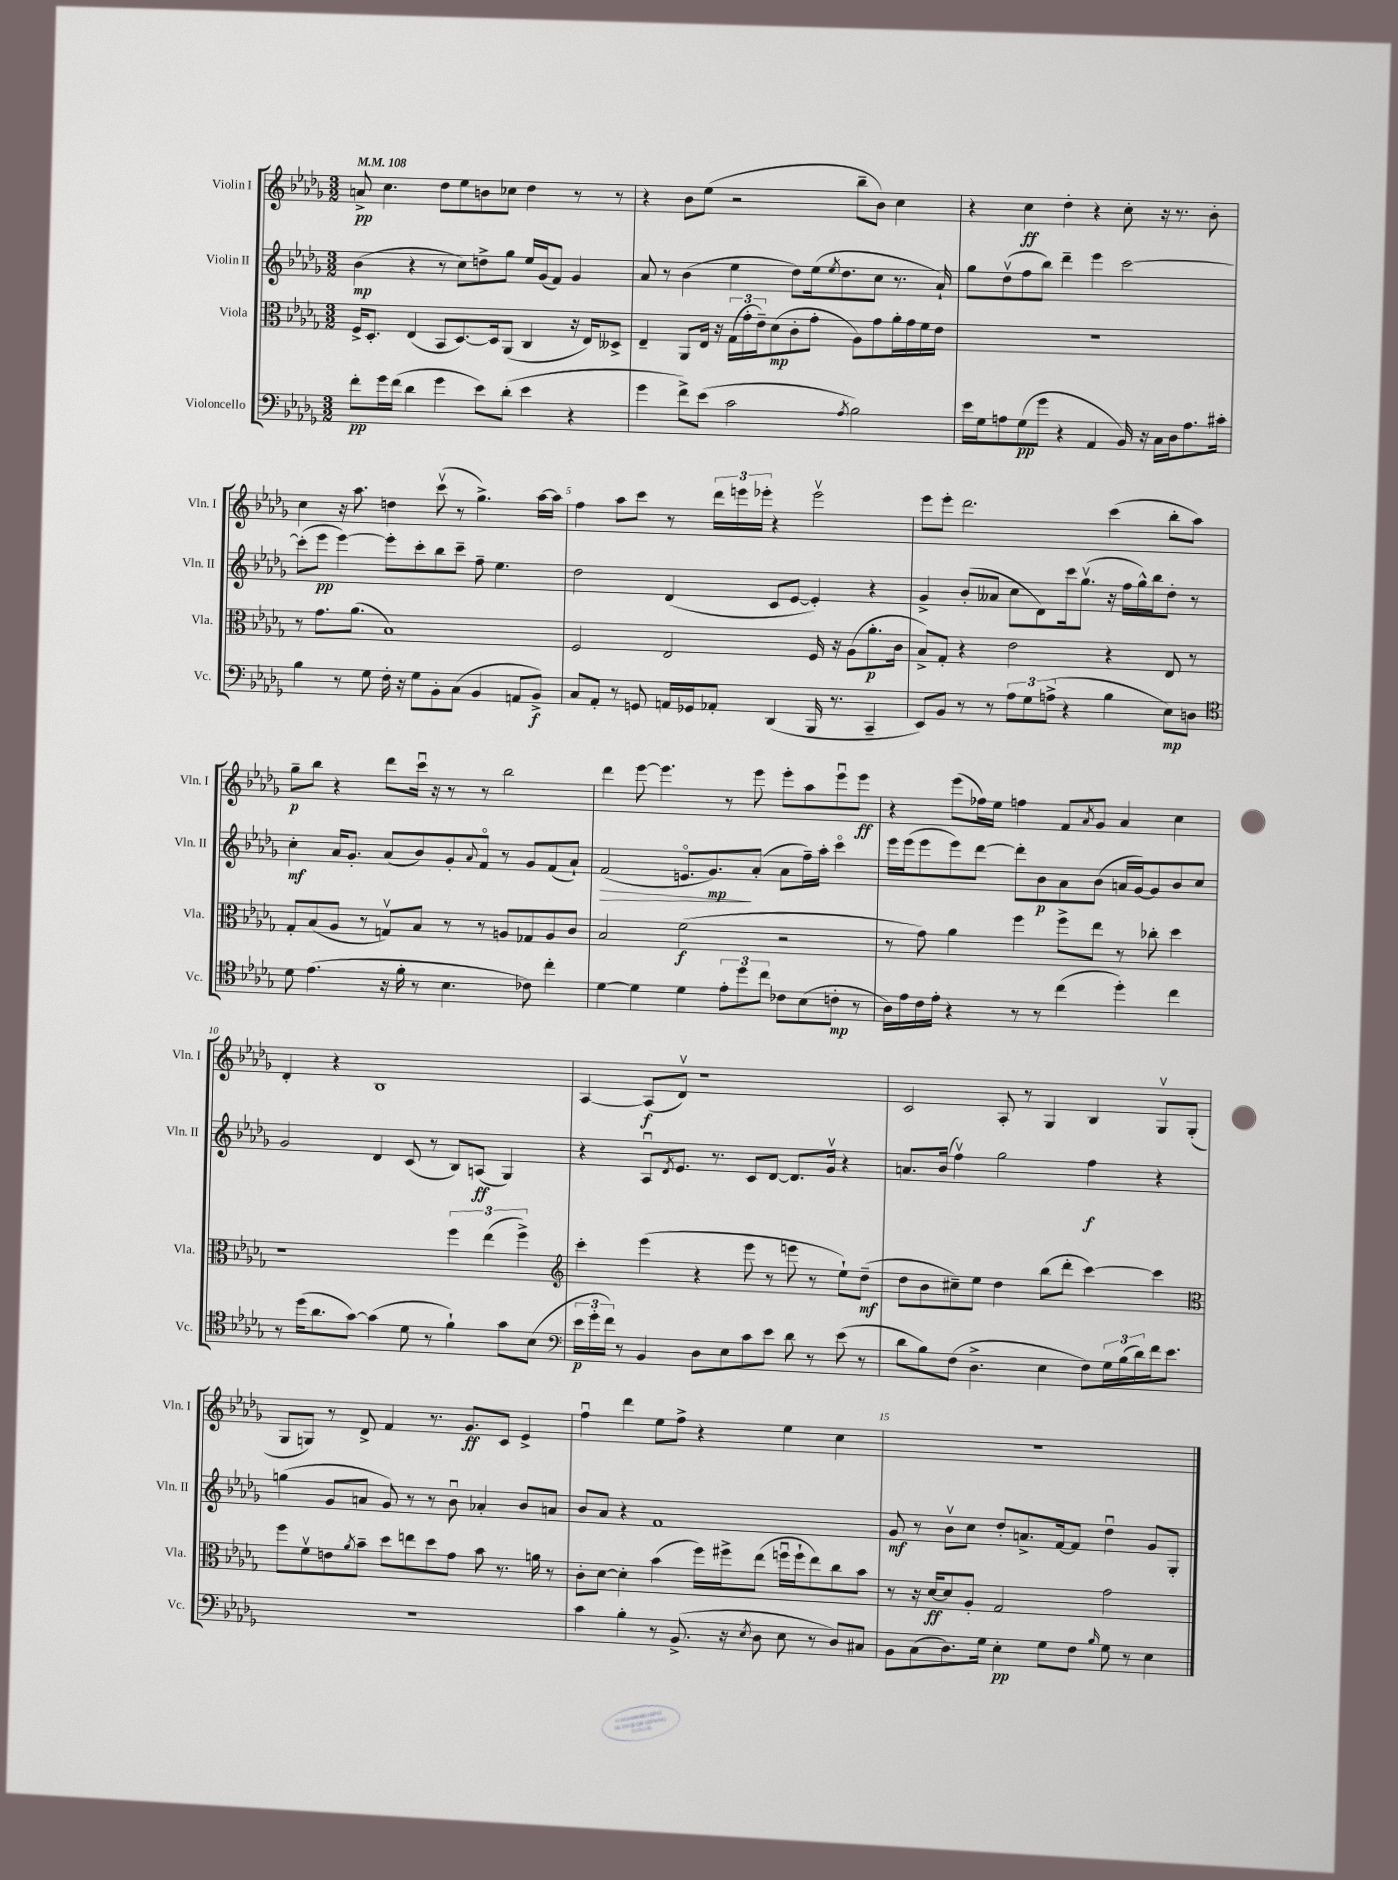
<<
\new StaffGroup <<
\new Staff = "s0" \with { instrumentName = "Violin I" shortInstrumentName = "Vln. I" } {
    \clef treble \key des \major \numericTimeSignature \time 3/2 \tempo 4 = 108
    a'8->\pp c''4. des''8 ees''8 b'8 ces''8 des''4 r8 r8 |
    r4 bes'8 ees''8( r2 bes''8-- bes'8) c''4 |
    r4 c''4\ff des''4-. r4 c''8-. r16 r8. bes'8-. |
    c''4 r16 aes''8. d''4 c'''8\upbow( r8 ges''4.->) aes''16~ aes''16 |
    f''4 aes''8 c'''8 r8 \tuplet 3/2 { des'''16 e'''16 ees'''16-. } r4 ees'''2\upbow |
    ees'''8 ees'''8-. des'''2. c'''4( bes''8-. aes''8) |
    ges''8--\p bes''8 r4 des'''8 c'''16\downbow r16 r8 r8 bes''2 |
    des'''4 ees'''8~ ees'''4. r8 ees'''8 ees'''8-. aes''8 ees'''8\downbow ees'''8\ff |
    r4 ees'''8( fes''16) ees''16 f''4 f'8 \acciaccatura { aes'8 } ges'8 aes'4 c''4 |
    des'4-. r4 bes1 |
    aes4~ aes8\f( des'8\upbow) r1 |
    c'2 aes8-. r8 ges4 bes4 ges8\upbow ges8-.( |
    ges8 g8) r8 des'8-> f'4 r8. ges'8.\ff c'8 ees'4-> |
    f''4\downbow des'''4 ees''8 f''8-> r4 ees''4 c''4 |
    R1. \bar "|." |
}
\new Staff = "s1" \with { instrumentName = "Violin II" shortInstrumentName = "Vln. II" } {
    \clef treble \key des \major \numericTimeSignature \time 3/2
    bes'4\mp( r4 r8 c''8) d''8-> ges''8 ees''16 ges'16( f'8) ges'4 |
    aes'8 r8 bes'4( ees''4 des''8) ees''16( \acciaccatura { ees''8 } des''8. c''8 r8. aes'16-!) |
    ges''8 des''8\upbow( f''8 bes''8) des'''4-- ees'''4 c'''2~ |
    c'''8-.( ees'''8\pp ees'''4~) ees'''8-. c'''8-. bes''8 c'''8-- f''8-- ees''4. |
    des''2 des'4( c'8 ees'8~ ees'4-.) r4 |
    ges'4-> bes'8-.( aeses'8 c''8 des'8) c'''16 ges''8.\upbow( r16 f''16 ges''16-^) bes''16 des''8-. r8 |
    c''4-.\mf aes'16 ges'8.-. aes'8( bes'8) ges'8-. \appoggiatura { aes'8 } f'8\flageolet r8 ges'8 f'8( aes'8-!) |
    f'2\>( e'8.\flageolet ges'8.\mp\!) aes'8-.( aes'8 f''16--) aes''16-. c'''4\flageolet |
    ees'''16 ees'''16( ees'''8 ees'''8) des'''8~ des'''8-. bes'8\p aes'8 bes'8( a'16 ges'16~) ges'8 bes'8 c''8 |
    ges'2 des'4 c'8( r8 bes8) a8\ff( ges4) |
    r4 aes8\downbow \acciaccatura { des'8 } ees'8. r8. c'8 des'8~ des'8. ges'16\upbow r4 |
    a'8. bes'16( f''4\upbow) ges''2 f''4\f r4 |
    g''4( ges'8 a'8 ges'8) r8 r8 bes'8\downbow aes'4-. bes'8 a'8 |
    bes'8 aes'8 r4 f'1 |
    ges'8\mf r8 bes'8\upbow c''8 des''8-. a'8.-> f'16~ f'8 des''4\downbow ges'8 ges8-. \bar "|." |
}
\new Staff = "s2" \with { instrumentName = "Viola" shortInstrumentName = "Vla." } {
    \clef alto \key des \major \numericTimeSignature \time 3/2
    f16-> des8.-. ees4( bes,8 des8.~) des16 aes,8( c4 r16 ees16) deses8-> |
    ees4-- aes,8 ees16 r16 \tuplet 3/2 { ges16( ges'16-. ees'16--) } des'8\mp( c'8-. ges'8-. aes8) ges'8 aes'16-. ges'16 f'16 ees'16 |
    R1. |
    r8 ges'8. aes'8.( bes1) |
    f2 ees2 f16 r16 aes8( aes'8.-.\p c'16 |
    bes8->) ges8-. r4 ees'2 r4 ees8 r8 |
    ges8-. bes8( aes8 r8 g8\upbow) bes8 r8 r8 a8 ges8 a8 c'8 |
    bes2 f'2\f( r2 |
    r8 ges'8) aes'4 f''4 f''8-> ees''8 r8 ces''8-. des''4 |
    r1 \tuplet 3/2 { f''4 ees''4( f''4->) } |
    \clef treble c'''4-. ees'''4( r4 ees'''8 r8 e'''8 r8 ees''8-!) des''8--\mf( |
    des''8 bes'8 cis''8--) ees''8 des''4 bes''8( des'''8-. c'''4~) c'''4 |
    \clef alto f''8 f'8\upbow e'8 \acciaccatura { aes'8 } bes'8-- des''8 e''8 des''8 ges'8 bes'8 r8. a'16 r8 |
    c'8-. des'8~ des'4-. bes'4( f''16) fis''16-> ees''8( f''16\downbow f''16-! ees''8) c''8 bes'8 |
    r8 r16 des'16~\ff des'8 aes8-. ges2 ges'2 \bar "|." |
}
\new Staff = "s3" \with { instrumentName = "Violoncello" shortInstrumentName = "Vc." } {
    \clef bass \key des \major \numericTimeSignature \time 3/2
    f'8-.\pp ges'16 f'16( des'4 ges'4 ees'8) des'8-.( ees'4 r4 |
    ges'4 f'8->) ees'8( c'2 \acciaccatura { aes8 } bes2) |
    ees'16 ges16 a8 ges8\pp( ges'8 r4 aes,4 bes,16) r16 c16 des16 a8. cis'16-. |
    bes4 r8 ges8 f16-. r16 ges8 bes,8-. c8( bes,4 a,8 bes,8->\f) |
    c8 aes,8-. r8 g,8 a,16 ges,16 aes,8-. des,4( bes,,16 r8. c,4-- |
    ees,8) bes,8 r8 r8 \tuplet 3/2 { aes8 ges8 a8->( } r4 bes4 ees8\mp) d8 |
    \clef tenor des'8 ees'4.( r16 f'16-. r8 bes4. ces'8) c''4-. |
    des'4~ des'4 des'4 \tuplet 3/2 { ees'8-. des''8 c''8 } ces'8 bes8( c'8-.\mp r8 |
    aes16) ees'16 c'16 ees'16-. r4 r8 r8 c''4( des''4-.) c''4 |
    r8 des''16( aes'8. ges'8~) ges'4( des'8 r8 f'4-!) ges'8 bes8( |
    \clef bass \tuplet 3/2 { ees'16\p ges'16-. f'16) } r8 bes,4 des8 ees8 c'8 ees'8 des'8 r8 ees'8( r8 |
    des'8 bes8) f8( des4.-> ees4 f8) \tuplet 3/2 { ges16 bes16( des'16) } f'16 ees'8. |
    R1. |
    c'4 bes4-. r8 bes,8.->( r16 \acciaccatura { ees8 } des8 ees8 r8 des8) cis8 |
    bes,8 c8( des8.) ges16 ees4-.\pp ges8 f8 \grace { bes16 } ges8 r8 ees4 \bar "|." |
}
>>
>>
\layout { \context { \Score \override BarNumber.break-visibility = ##(#f #t #t) barNumberVisibility = #(every-nth-bar-number-visible 5) } }
